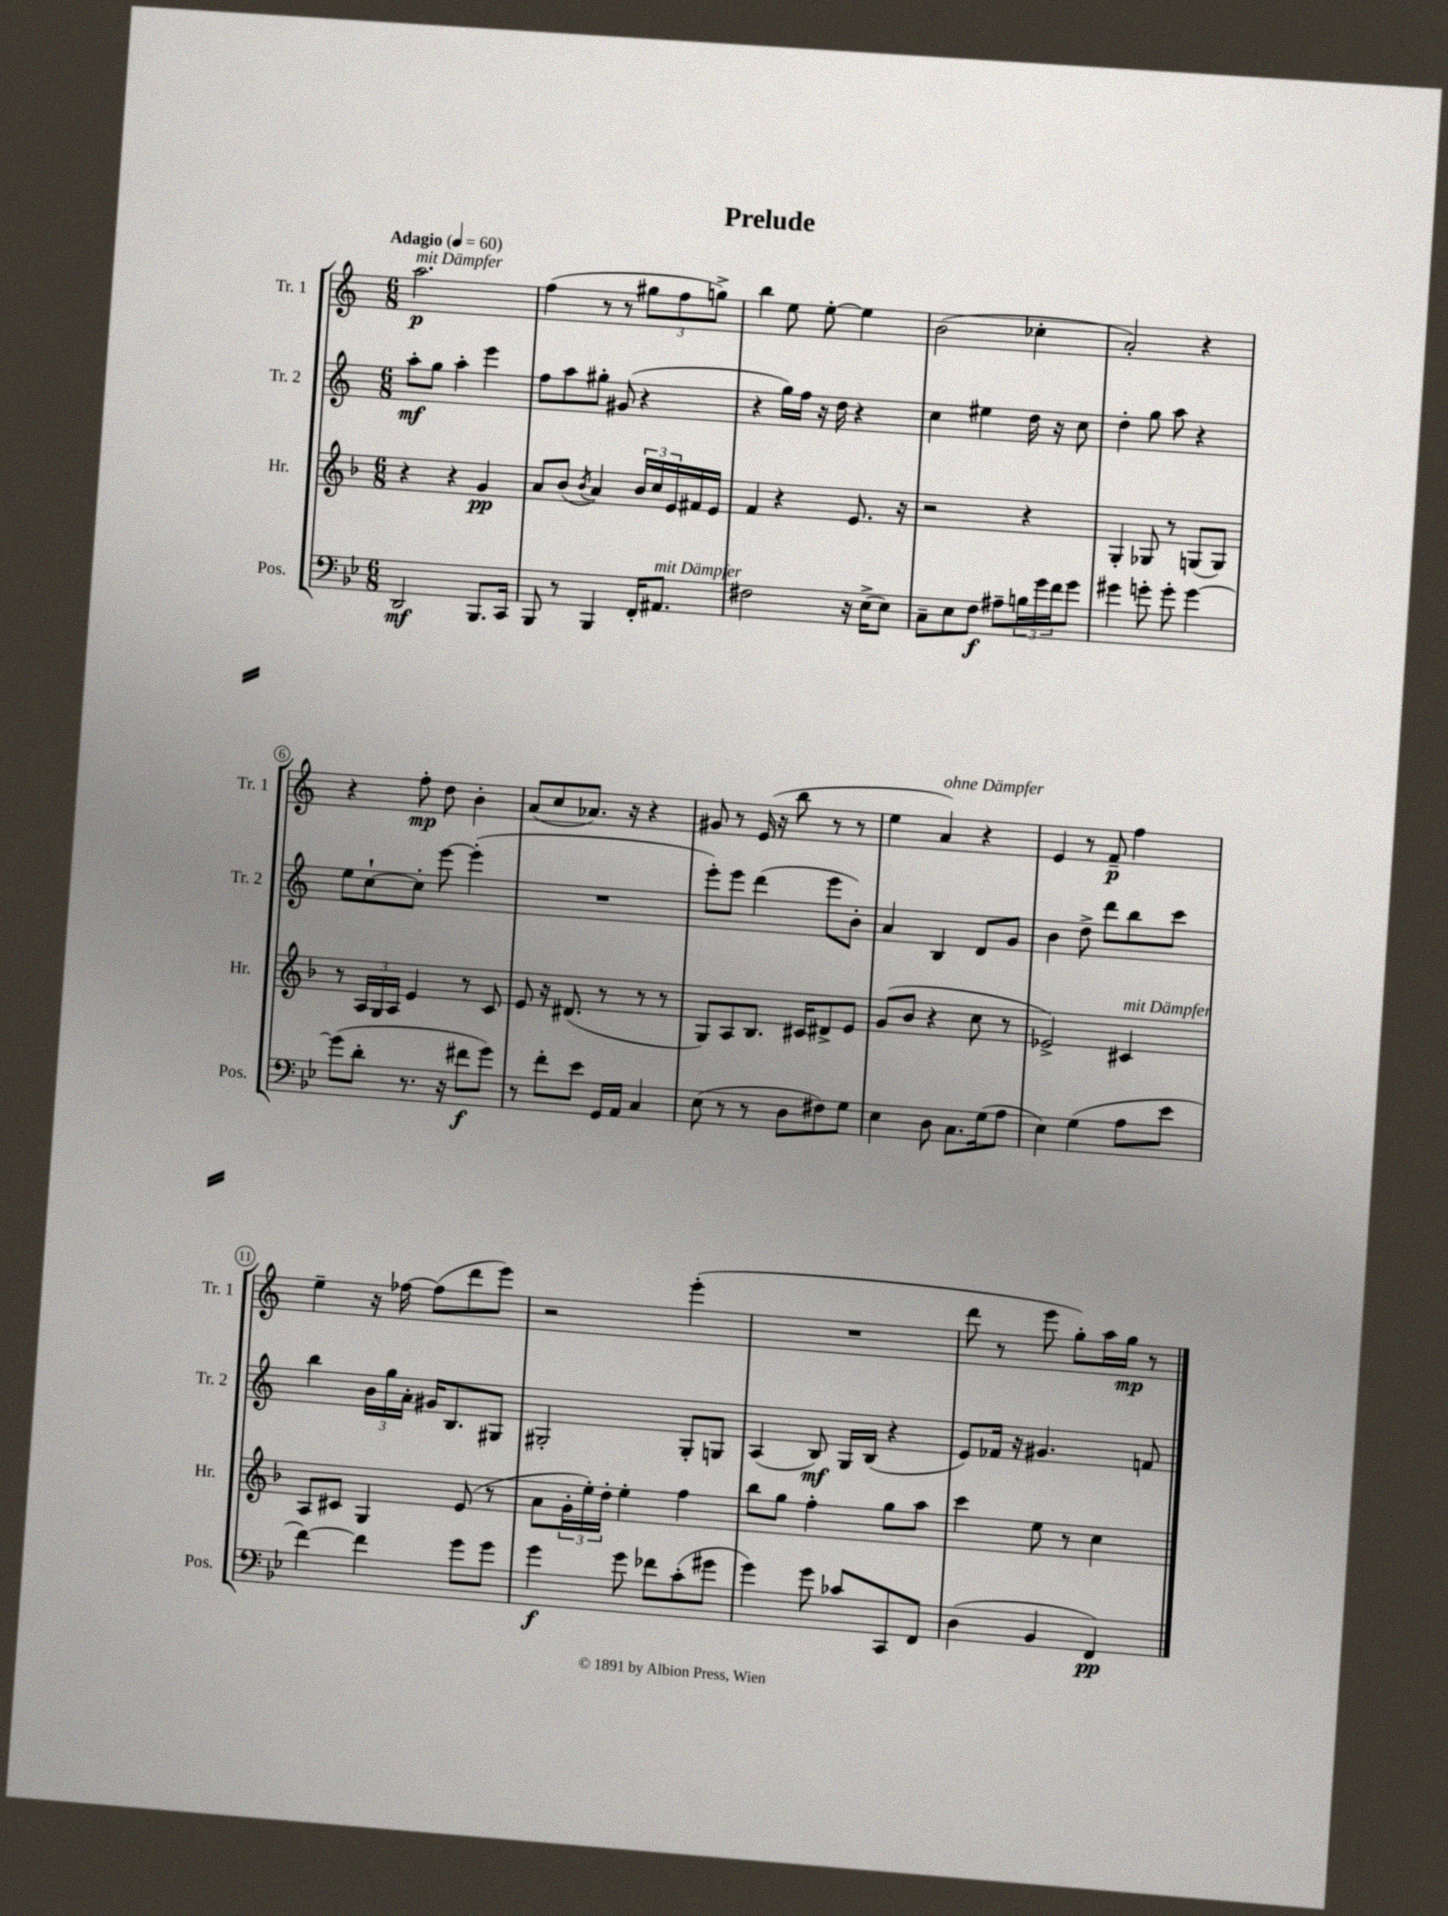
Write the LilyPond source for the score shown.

\header { title = "Prelude" }
<<
\new StaffGroup <<
\new Staff = "s0" \with { instrumentName = "Tr. 1" shortInstrumentName = "Tr. 1" } {
    \clef treble \key c \major \numericTimeSignature \time 6/8 \tempo "Adagio" 4 = 60
    a''2.\p^\markup { \italic "mit Dämpfer" } |
    f''4( r8 r8 \tuplet 3/2 { gis''8 f''8 g''8->) } |
    b''4 e''8 e''8~-. e''4 |
    b'2( ces''4-. |
    a'2-.) r4 |
    r4 f''8-.\mp d''8 b'4-. |
    a'8( c''8 aes'8.) r16 r4 |
    gis'8 r8 e'16( r16 b''8 r8 r8 |
    e''4 a'4^\markup { \italic "ohne Dämpfer" }) r4 |
    e'4 r8 f'8--\p f''4 |
    e''4-- r16 fes''16~ fes''8( d'''8 e'''8) |
    r2 e'''4-.( |
    R2. |
    d'''8 r8 e'''8 g''8-.) a''16 g''16\mp r8 \bar "|." |
}
\new Staff = "s1" \with { instrumentName = "Tr. 2" shortInstrumentName = "Tr. 2" } {
    \clef treble \key c \major \numericTimeSignature \time 6/8
    a''8-.\mf g''8 a''4-. e'''4 |
    f''8 a''8 gis''8-. gis'8( r4 |
    r4 g''16) f''16 r16 d''16 r4 |
    c''4 eis''4 d''16 r16 c''8 |
    d''4-. g''8 a''8 r4 |
    e''8 c''8~-! c''8-. e'''8~ e'''4-.( |
    R2. |
    e'''8-.) e'''8 d'''4( e'''8 b'8-.) |
    a'4 b4 d'8 g'8 |
    b'4 d''8-> d'''8 b''8 c'''8 |
    b''4 \tuplet 3/2 { b'16 g''16 a'16-. } gis'16 b8. gis8 |
    gis2-. gis8-. g8 |
    a4( b8\mf) g16 b16( r4 |
    e'8) fes'16 r16 gis'4. f'8 \bar "|." |
}
\new Staff = "s2" \with { instrumentName = "Hr." shortInstrumentName = "Hr." } {
    \clef treble \key f \major \numericTimeSignature \time 6/8
    r4 r4 g'4\pp |
    a'8 bes'8( \acciaccatura { bes'8 } a'4) \tuplet 3/2 { bes'16 c''16 e'16 } fis'16 e'16 |
    f'4 r4 e'8. r16 |
    r2 r4 |
    g4-. ges8 r8 g8( g8) |
    r8 \tuplet 3/2 { a16 g16 a16 } e'4 r8 c'8 |
    e'8 r16 dis'8.( r8 r8 r8 |
    g8) a8 bes8. cis'16 dis'8-> e'8 |
    g'8( bes'8 r4 c''8 r8 |
    ees'2->) cis'4^\markup { \italic "mit Dämpfer" } |
    a8 cis'8 g4 e'8( r8 |
    a'8 \tuplet 3/2 { g'16-. e''16-.) d''16-. } e''4-. f''4 |
    bes''8 g''8 f''4-. g''8 a''8 |
    c'''4 e''8 r8 c''4 \bar "|." |
}
\new Staff = "s3" \with { instrumentName = "Pos." shortInstrumentName = "Pos." } {
    \clef bass \key bes \major \numericTimeSignature \time 6/8
    d,2\mf bes,,8. c,16 |
    bes,,8 r8 bes,,4 f,16-. ais,8.^\markup { \italic "mit Dämpfer" } |
    fis2 r16 ees16->( ees8) |
    c8-- ees8 f8\f ais8-- \tuplet 3/2 { b16 g'16 f'16 } g'8 |
    gis'4 g'8-. g'8-. g'4~ |
    g'8( d'8-. r8. r16 fis'8\f g'8) |
    r8 f'8-. ees'8 g,16 a,16 c4 |
    ees8( r8 r8 d8 fis8) g8 |
    ees4 d8 c8. g16( a8 |
    ees4) g4( a8 ees'8 |
    f'4~) f'4 g'8 g'8 |
    g'4\f g'8 fes'8 c'8-.( gis'8 |
    g'4) g'8 ces'8 c,8 f,8 |
    d4( bes,4 f,4\pp) \bar "|." |
}
>>
>>
\layout { \context { \Score \override BarNumber.stencil = #(make-stencil-circler 0.1 0.3 ly:text-interface::print) } }
